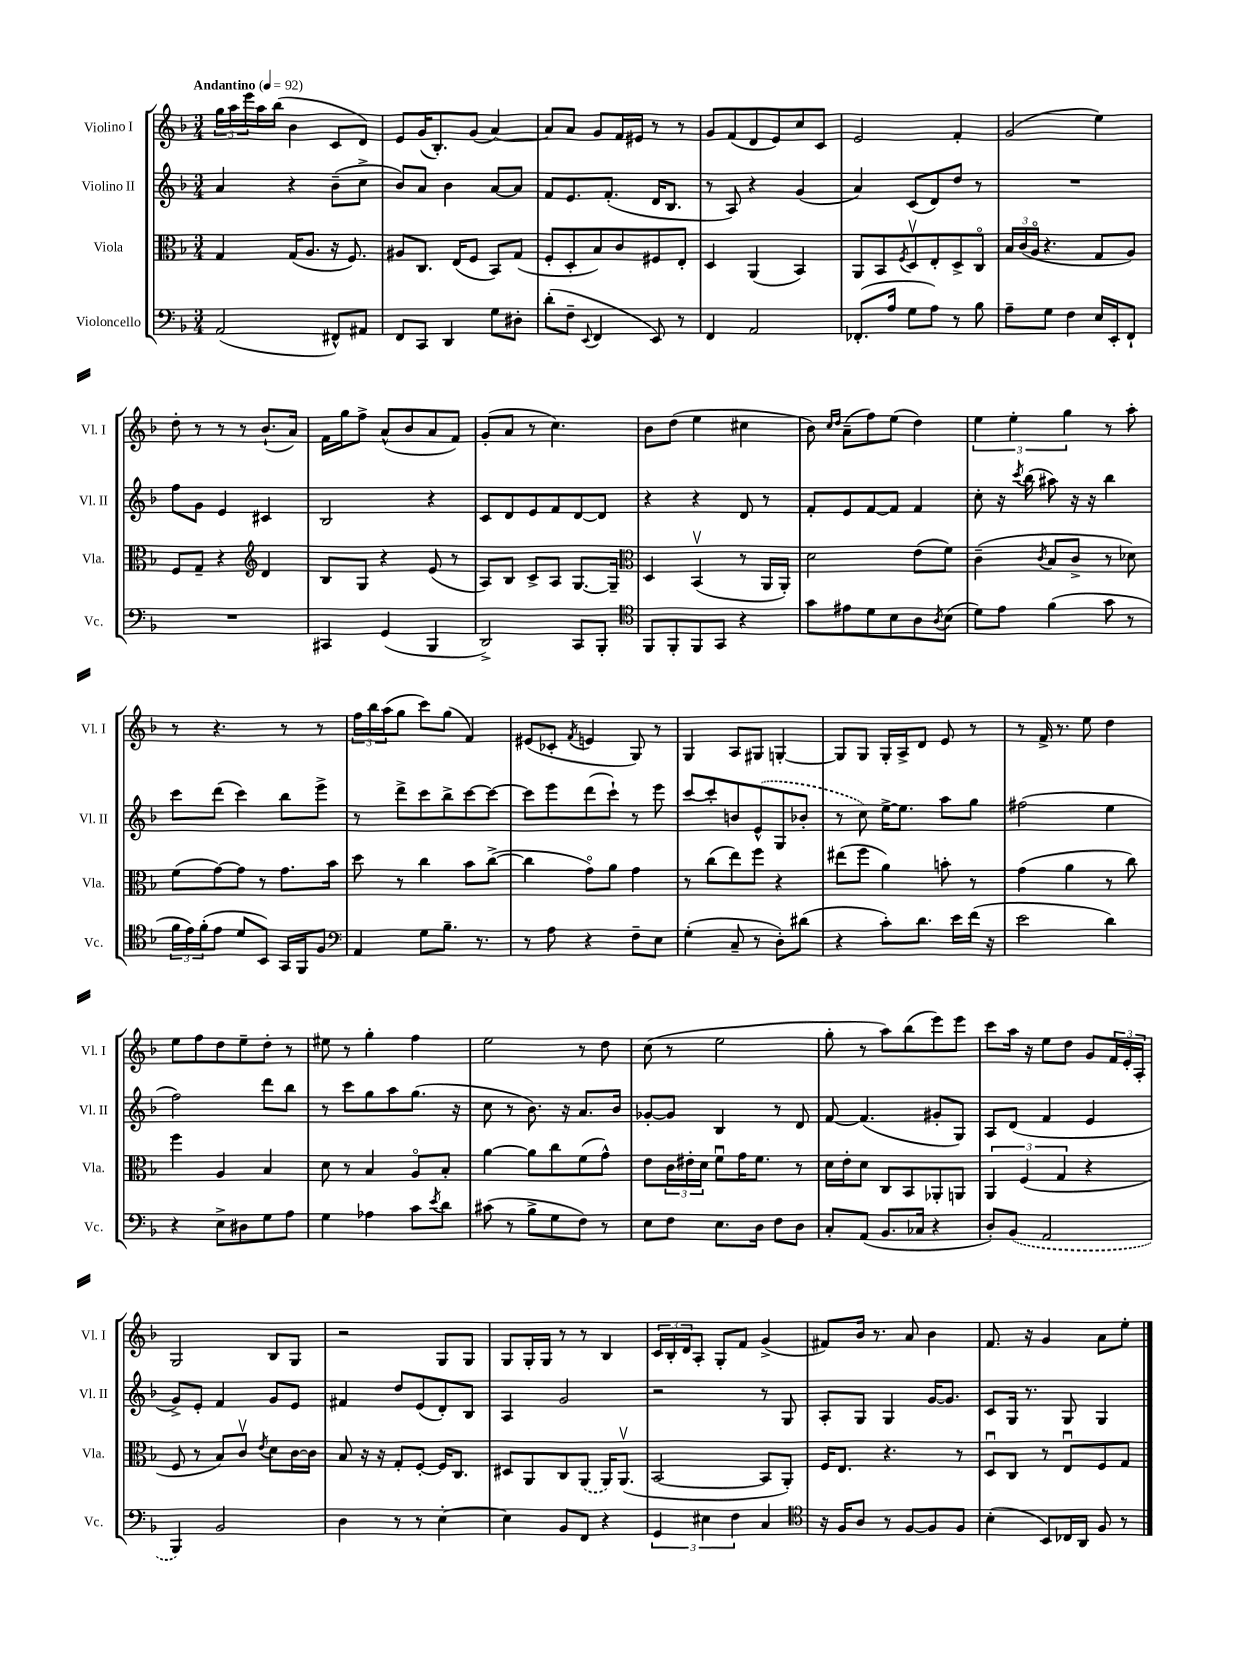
<<
\new StaffGroup <<
\new Staff = "s0" \with { instrumentName = "Violino I" shortInstrumentName = "Vl. I" } {
    \clef treble \key f \major \numericTimeSignature \time 3/4 \tempo "Andantino" 4 = 92
    \tuplet 3/2 { g''16 a''16 e'''16 } a''16 bes''16( bes'4 c'8 d'8) |
    e'8 g'16( bes8.-.) g'8( a'4~) |
    a'8 a'8 g'8 f'16 eis'16 r8 r8 |
    g'8 f'8( d'8 e'8) c''8 c'8 |
    e'2 f'4-. |
    g'2( e''4) |
    d''8-. r8 r8 r8 bes'8.-!( a'16) |
    f'16 g''16 f''8-> a'8-^( bes'8 a'8 f'8) |
    g'8-.( a'8 r8 c''4.) |
    bes'8 d''8( e''4 cis''4 |
    bes'8) \grace { c''16 d''16 } a'8--( f''8) e''8( d''4) |
    \tuplet 3/2 { e''4 e''4-. g''4 } r8 a''8-. |
    r8 r4. r8 r8 |
    \tuplet 3/2 { f''16 bes''16 a''16( } g''8 c'''8) g''8( f'4) |
    eis'8( ces'8-. \acciaccatura { f'8 } e'4 g8) r8 |
    g4 a8 gis8 g4~-. |
    g8 g8 g16-. a16-> d'8 e'8 r8 |
    r8 f'16-> r8. e''8 d''4 |
    e''8 f''8 d''8 e''8-- d''8-. r8 |
    eis''8 r8 g''4-. f''4 |
    e''2 r8 d''8 |
    c''8( r8 e''2 |
    g''8-. r8 a''8) bes''8( e'''8) e'''8 |
    c'''8 a''16 r16 e''8 d''8 g'8 \tuplet 3/2 { f'16 e'16-. a16-. } |
    g2 bes8 g8 |
    r2 g8 g8 |
    g8 g16-. g16 r8 r8 bes4 |
    \tuplet 3/2 { c'16 bes16-. d'16 } a8-. g8-. f'8 g'4->( |
    fis'8) bes'16 r8. a'8 bes'4 |
    f'8. r16 g'4 a'8 e''8-. \bar "|." |
}
\new Staff = "s1" \with { instrumentName = "Violino II" shortInstrumentName = "Vl. II" } {
    \clef treble \key f \major \numericTimeSignature \time 3/4
    a'4 r4 bes'8--( c''8-> |
    bes'8) a'8 bes'4 a'8~ a'8 |
    f'8 e'8. f'8.-.( d'16 bes8. |
    r8 a8) r4 g'4( |
    a'4) c'8( d'8) d''8 r8 |
    R2. |
    f''8 g'8 e'4 cis'4 |
    bes2 r4 |
    c'8 d'8 e'8 f'8 d'8~ d'8 |
    r4 r4 d'8 r8 |
    f'8-. e'8 f'8~ f'8 f'4 |
    c''8-. r16 \acciaccatura { c'''8 } bes''16( ais''8) r16 r16 bes''4 |
    c'''8 d'''8( c'''4) bes''8 e'''8-> |
    r8 d'''8-> c'''8 bes''8-> c'''8~ c'''8~ |
    c'''8 e'''8 d'''8( c'''8-!) r8 e'''8 |
    c'''8~ c'''8-. b'8 \once \slurDashed e'8-^( g8 bes'8-. |
    r8 c''8) e''16~-> e''8. a''8 g''8 |
    fis''2( e''4 |
    f''2) d'''8 bes''8 |
    r8 c'''8 g''8 a''8 g''8.( r16 |
    c''8 r8 bes'8.) r16 a'8. bes'16 |
    ges'8~-. ges'8 bes4 r8 d'8 |
    f'8~ f'4.( gis'8-. g8) |
    a8 d'8( f'4 e'4 |
    g'8->) e'8-. f'4 g'8 e'8 |
    fis'4 d''8 e'8( d'8-.) bes8 |
    a4 g'2 |
    r2 r8 g8 |
    a8-. g8 g4 g'16~ g'8. |
    c'8 g16 r8. g8 g4 \bar "|." |
}
\new Staff = "s2" \with { instrumentName = "Viola" shortInstrumentName = "Vla." } {
    \clef alto \key f \major \numericTimeSignature \time 3/4
    g4 g16( a8. r16 f8.) |
    ais8 c8. e16( f8 bes,8) g8( |
    f8-. d8-. bes8) c'8 fis8 e8-. |
    d4 a,4( bes,4) |
    a,8 bes,8 \acciaccatura { f8 } d8\upbow e8-. d8-> c8\flageolet |
    \tuplet 3/2 { bes16 c'16( a16\flageolet } r4. g8 a8) |
    f8 g8-- r4 \clef treble d'4 |
    bes8 g8 r4 e'8( r8 |
    a8) bes8 c'8-> a8 g8.~ g16-- |
    \clef alto d4 bes,4\upbow( r8 a,16 a,16-.) |
    d'2 e'8( f'8) |
    c'4--( \acciaccatura { c'8 } bes8 c'8-> r8 des'8) |
    f'8( g'8~) g'8 r8 g'8. bes'16 |
    d''8 r8 c''4 bes'8 c''8~->( |
    c''4 g'8\flageolet) a'8 g'4 |
    r8 c''8( e''8) f''8 r4 |
    eis''8( f''8 a'4) b'8-. r8 |
    g'4( a'4 r8 c''8) |
    f''4 a4 bes4 |
    d'8 r8 bes4 a8\flageolet bes8-. |
    a'4~ a'8 c''8 f'8( g'8-^) |
    e'8 \tuplet 3/2 { c'16 eis'16-. d'16 } f'8\downbow g'16 f'8. r8 |
    d'16 e'16-. d'8 c8 bes,8 aes,8-. a,8 |
    \tuplet 3/2 { a,4 f4( g4 } r4 |
    f8 r8 bes8) c'8\upbow \acciaccatura { e'8 } d'8 c'16~ c'16 |
    bes8 r16 r16 g8-. f8~-. f16 c8. |
    dis8 a,8 c8 \once \slurDashed a,8( a,16) a,8.\upbow( |
    bes,2~ bes,8 a,8-.) |
    f16 e8. r4. r8 |
    d8\downbow c8 r8 e8\downbow f8 g8 \bar "|." |
}
\new Staff = "s3" \with { instrumentName = "Violoncello" shortInstrumentName = "Vc." } {
    \clef bass \key f \major \numericTimeSignature \time 3/4
    a,2( fis,8-^) ais,8 |
    f,8 c,8 d,4 g8 dis8-. |
    d'8-.( f8-- \appoggiatura { e,8 } f,4 e,8) r8 |
    f,4 a,2 |
    fes,8.-.( a16 g8 a8) r8 bes8 |
    a8-- g8 f4 e16 e,16-. f,8-! |
    R2. |
    cis,4 g,4( bes,,4 |
    d,2->) c,8 bes,,8-. |
    \clef tenor f,8 f,8-. f,8 g,8 r4 |
    g'8 eis'8 d'8 bes8 a8 \acciaccatura { a8 } bes8( |
    d'8) e'8 f'4( g'8 r8 |
    \tuplet 3/2 { f'16 e'16) f'16-.( } e'8 d'8 bes,8) g,16 f,16 f8 |
    \clef bass a,4 g8 bes8.-- r8. |
    r8 a8 r4 f8-- e8 |
    g4-.( c8-- r8 d8-.) dis'8( |
    r4 c'8-.) d'8. e'16 f'16( r16 |
    e'2 d'4) |
    r4 e8-> dis8 g8 a8 |
    g4 aes4 c'8 \acciaccatura { e'8 } d'8 |
    cis'8( r8 bes8-> g8 f8) r8 |
    e8 f8 e8. d16 f8 d8 |
    c8-. a,8( bes,8. ces16 r4 |
    d8-.) \once \slurDashed bes,8( a,2 |
    bes,,4) bes,2 |
    d4 r8 r8 e4~-. |
    e4 bes,8 f,8 r4 |
    \tuplet 3/2 { g,4 eis4 f4 } c4 |
    \clef tenor r16 f16 a8 r8 f8~ f8 f8 |
    bes4-.( bes,8) ces16 a,16 f8 r8 \bar "|." |
}
>>
>>
\layout { \context { \Score \remove "Bar_number_engraver" } }
